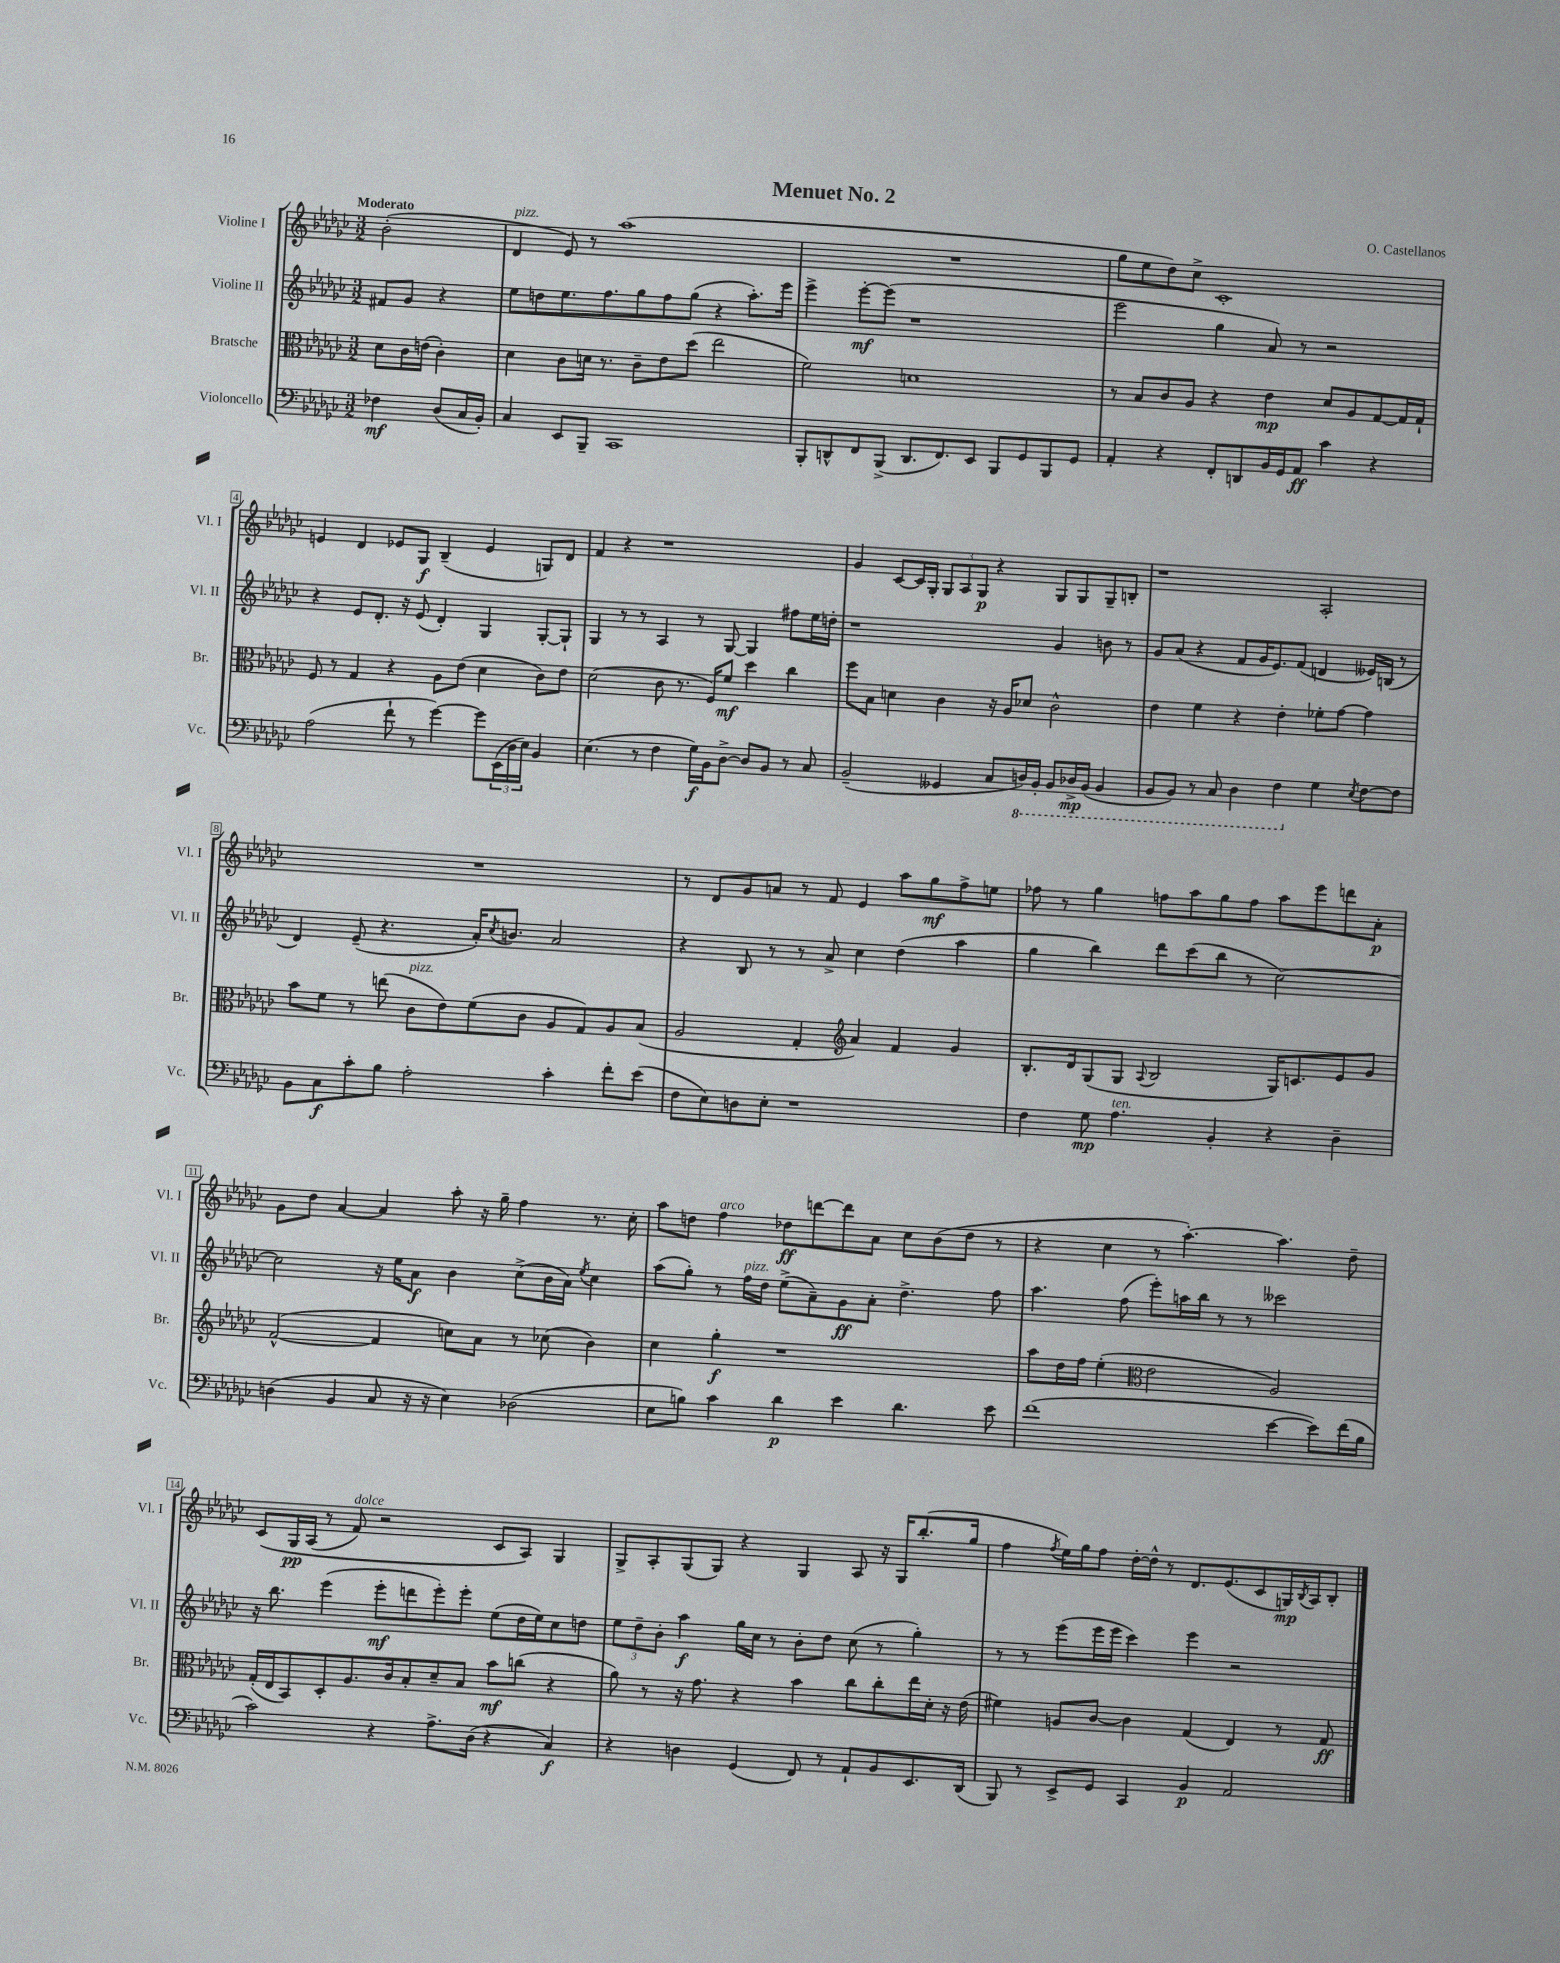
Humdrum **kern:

**kern	**dynam	**kern	**dynam	**kern	**dynam	**kern	**dynam
*part4	*part4	*part3	*part3	*part2	*part2	*part1	*part1
*staff4	*staff4	*staff3	*staff3	*staff2	*staff2	*staff1	*staff1
*I"Violoncello	*	*I"Bratsche	*	*I"Violine II	*	*I"Violine I	*
*I'Vc.	*	*I'Br.	*	*I'Vl. II	*	*I'Vl. I	*
*clefF4	*	*clefC3	*	*clefG2	*	*clefG2	*
*k[b-e-a-d-g-c-]	*	*k[b-e-a-d-g-c-]	*	*k[b-e-a-d-g-c-]	*	*k[b-e-a-d-g-c-]	*
*M3/2	*	*M3/2	*	*M3/2	*	*M3/2	*
=	=	=	=	=	=	=	=
!	!	!	!	!	!	!LO:TX:a:B:t=Moderato	!
4F-X\	mf	8d-\L	.	8f#X/L	.	(2b-'\	.
.	.	16c-\L	.	8g-/J	.	.	.
.	.	(16en\JJ	.	.	.	.	.
(8D-/L	.	4c-'\)	.	4r	.	.	.
16C-/L	.	.	.	.	.	.	.
16BB-'/JJ)	.	.	.	.	.	.	.
=1	=1	=1	=1	=1	=1	=1	=1
!	!	!	!	!	!	!LO:TX:a:i:t=pizz.	!
4C-/	.	4d-\	.	8ee-\L	.	4d-/	.
.	.	.	.	8ddn\	.	.	.
8EE-/L	.	8c-\L	.	8.ee-\	.	8e-/)	.
8BBB-~/J	.	16dn\Jk	.	.	.	8r	.
.	.	8.r	.	8.ff\	.	.	.
1CC-	.	.	.	.	.	(1aa-	.
.	.	8c-~\L	.	8gg-\	.	.	.
.	.	8e-\	.	8ff\	.	.	.
.	.	(8dd-\J	.	(8gg-\J	.	.	.
.	.	2ee-\	.	4r	.	.	.
.	.	.	.	8.aa-'\L)	.	.	.
.	.	.	.	16eee-\Jk	.	.	.
=2	=2	=2	=2	=2	=2	=2	=2
8BBB-'/L	.	2f\)	.	4eee-^\	.	1.r	.
8DDn^^/	.	.	.	.	.	.	.
8FF/	.	.	.	[8eee-'\L	mf	.	.
(8BBB-^/J	.	.	.	(8eee-\J]	.	.	.
8.DD/L	.	1dn	.	1r	.	.	.
8.FF/)	.	.	.	.	.	.	.
8EE-/J	.	.	.	.	.	.	.
8BBB-/L	.	.	.	.	.	.	.
8GG-/	.	.	.	.	.	.	.
8BBB-/	.	.	.	.	.	.	.
8GG-/J	.	.	.	.	.	.	.
=3	=3	=3	=3	=3	=3	=3	=3
4AA-'/	.	8r	.	2eee-\	.	8gg-\L	.
.	.	8B-/L	.	.	.	8ee-\	.
4r	.	8c-/	.	.	.	8dd-\)	.
.	.	8A-/J	.	.	.	8cc-^\J	.
8FF'/L	.	4r	.	4gg-\	.	1c-'	.
8DDn/	.	.	.	.	.	.	.
16BB-/L	.	4e-\	mp	8a-/)	.	.	.
16GG-/J	.	.	.	.	.	.	.
8AA-/J	ff	.	.	8r	.	.	.
4c-\	.	8d-/L	.	2r	.	.	.
.	.	8A-/	.	.	.	.	.
4r	.	[8G-/	.	.	.	.	.
.	.	16G-/L]	.	.	.	.	.
.	.	16G-`/JJ	.	.	.	.	.
!!LO:LB:g=z
=4	=4	=4	=4	=4	=4	=4	=4
(2A-\	.	8F/	.	4r	.	4en/	.
.	.	8r	.	.	.	.	.
.	.	4G-/	.	8e-/L	.	4d-/	.
.	.	.	.	8.d-'/J	.	.	.
8f`\	.	4r	.	.	.	8e-X/L	.
.	.	.	.	16r	.	.	.
8r	.	.	.	(8e-/	.	8G-/J	f
[4g-\)	.	8A-\L	.	4d-'/)	.	(4B-~/	.
.	.	(8e-\J	.	.	.	.	.
8g-\L]	.	4d-\	.	4G-/	.	4e-/	.
(24EE-\L	.	.	.	.	.	.	.
24D-\	.	.	.	.	.	.	.
24E-\JJ)	.	.	.	.	.	.	.
4BB-/	.	8c-\L)	.	[8G-'/L	.	8Gn/L)	.
.	.	8e-\J	.	8G-`/J]	.	8d-/J	.
=5	=5	=5	=5	=5	=5	=5	=5
(4.E-\	.	(2d-\	.	4G-/	.	4f/	.
.	.	.	.	8r	.	4r	.
8r	.	.	.	8r	.	.	.
4F\	.	8c-\	.	4A-/	.	1r	.
.	.	8.r	.	.	.	.	.
16G-\LL)	f	.	.	8r	.	.	.
16BB-\J	.	16F/KL)	.	.	.	.	.
[8D-^\J	.	8f/J	mf	[8G-/	.	.	.
8D-/L]	.	4dd-\	.	4G-/]	.	.	.
8BB-/J	.	.	.	.	.	.	.
8r	.	4cc-\	.	8ff#X\L	.	.	.
8C-/	.	.	.	16ee-\L	.	.	.
.	.	.	.	16ddn'\JJ	.	.	.
=6	=6	=6	=6	=6	=6	=6	=6
(2BB-~/	.	8ff\L	.	1r	.	4g-/	.
.	.	8B-\J	.	.	.	.	.
.	.	4dn\	.	.	.	[8c-/L	.
.	.	.	.	.	.	16c-/L]	.
.	.	.	.	.	.	16G-'/JJ	.
4GG--X/	.	4c-\	.	.	.	12G-/L	.
.	.	.	.	.	.	12A-/	.
.	.	.	.	.	.	12G-/J	p
8C-/L	.	16r	.	.	.	4r	.
.	.	16A-/KL	.	.	.	.	.
*8ba	*	*	*	*	*	*	*
16DDn/L)	.	8d-X/J	.	.	.	.	.
16BBB-'/JJ	.	.	.	.	.	.	.
8BBB-/L	.	2c-^^\	.	4g-/	.	8G-/L	.
16DD-X^/L	mp	.	.	.	.	8G-/	.
(16BBB-/JJ	.	.	.	.	.	.	.
4BBB-/	.	.	.	8bn\	.	8G-~/	.
.	.	.	.	8r	.	8Bn'/J	.
=7	=7	=7	=7	=7	=7	=7	=7
8BBB-/L	.	4e-\	.	8g-/L	.	1r	.
8BBB-/J)	.	.	.	(8a-/J	.	.	.
8r	.	4f\	.	4r	.	.	.
8CC-/	.	.	.	.	.	.	.
4DD-\	.	4r	.	8f/L	.	.	.
.	.	.	.	16g-/K	.	.	.
.	.	.	.	8.e-/)	.	.	.
4FF\	.	4e-'\	.	.	.	.	.
.	.	.	.	(8f/J	.	.	.
*X8ba	*	*	*	*	*	*	*
4G-\	.	8f-X'\L	.	4dn/	.	2A-'/	.
.	.	[8g-\J	.	.	.	.	.
8qE-/	.	.	.	.	.	.	.
[8F\L	.	4g-\]	.	16e--X/LL)	.	.	.
.	.	.	.	(16Bn/JJ	.	.	.
8F\J]	.	.	.	8r	.	.	.
!!LO:LB:g=z
=8	=8	=8	=8	=8	=8	=8	=8
8BB-\L	.	8b-\L	.	4d-/)	.	1.r	.
8C-\	f	8f\J	.	.	.	.	.
8c-'\	.	8r	.	(8e-~/	.	.	.
8B-\J	.	(8een\	.	4.r	.	.	.
!	!	!LO:TX:a:i:t=pizz.	!	!	!	!	!
2A-'\	.	8c-\L	.	.	.	.	.
.	.	8e-\)	.	.	.	.	.
.	.	(8f\	.	16a-'/KL)	.	.	.
.	.	.	.	8qcc-/	.	.	.
.	.	.	.	8.bn/J	.	.	.
.	.	8c-\J	.	.	.	.	.
4c-'\	.	8A-/L	.	2a-/	.	.	.
.	.	8G-/)	.	.	.	.	.
8f'\L	.	8A-/	.	.	.	.	.
(8e-\J	.	(8B-/J	.	.	.	.	.
=9	=9	=9	=9	=9	=9	=9	=9
8F\L	.	2A-/	.	4r	.	8r	.
8E-\)	.	.	.	.	.	8d-/L	.
8Dn\	.	.	.	8B-/	.	8g-/	.
8E-'\J	.	.	.	8r	.	8an/J	.
1r	.	4G-'/	.	8r	.	8r	.
.	.	.	.	8a-^/	.	8f/	.
*	*	*clefG2	*	*	*	*	*
.	.	4a-/)	.	4cc-\	.	4e-/	.
.	.	4f/	.	(4dd-\	.	8aa-\L	.
.	.	.	.	.	.	8gg-\	mf
.	.	4g-/	.	4aa-\	.	8ff^\	.
.	.	.	.	.	.	8een\J	.
=10	=10	=10	=10	=10	=10	=10	=10
4F\	.	8.B-'/L	.	4gg-\	.	8ff-X\	.
.	.	.	.	.	.	8r	.
.	.	16d-/k	.	.	.	.	.
8G-\	mp	(8G-/	.	4bb-\)	.	4gg-\	.
!LO:TX:a:i:t=ten.	!	!	!	!	!	!	!
4.A-\	.	8G-/J	.	.	.	.	.
.	.	8qqA-/	.	.	.	.	.
.	.	2B-/	.	8ddd-\L	.	8ffn\L	.
.	.	.	.	(8ccc-\	.	8aa-\	.
4BB-'/	.	.	.	8bb-\J	.	8gg-\	.
.	.	.	.	8r	.	8ff\J	.
4r	.	16G-/KL)	.	[2cc-\)	.	8aa-\L	.
.	.	8.cn/	.	.	.	.	.
.	.	.	.	.	.	8eee-\	.
4D-~\	.	8e-/	.	.	.	8dddn\	.
.	.	8g-/J	.	.	.	8a-'\J	p
!!LO:LB:g=z
=11	=11	=11	=11	=11	=11	=11	=11
(4Dn\	.	([2f^^/	.	2cc-\]	.	8g-\L	.
.	.	.	.	.	.	8dd-\J	.
4BB-/	.	.	.	.	.	[4a-/	.
8C-/	.	4f/]	.	16r	.	4a-/]	.
.	.	.	.	16ee-\KL	.	.	.
16r	.	.	.	8a-\J	f	.	.
16r	.	.	.	.	.	.	.
4E-\)	.	8ccn\L)	.	4b-\	.	8aa-'\	.
.	.	8a-\J	.	.	.	16r	.
.	.	.	.	.	.	16gg-~\	.
(2D-X\	.	8r	.	(8cc-^\L	.	4ff\	.
.	.	(8cc-X\	.	16b-\L	.	.	.
.	.	.	.	16a-\JJ)	.	.	.
.	.	.	.	8qee-/	.	.	.
.	.	4b-\)	.	4cc-\	.	8.r	.
.	.	.	.	.	.	16cc-'\	.
=12	=12	=12	=12	=12	=12	=12	=12
8E-\L	.	4cc-\	.	(8aa-\L	.	8aa-\L	.
8Bn\J)	.	.	.	8gg-'\J)	.	8ddn\J	.
!	!	!	!	!	!	!LO:TX:a:i:t=arco	!
4c-\	.	4gg-'\	f	8r	.	4ff\	.
!	!	!	!	!LO:TX:a:i:t=pizz.	!	!	!
.	.	.	.	16ff\LL	.	.	.
.	.	.	.	16dd-\JJ	.	.	.
4d-\	p	1r	.	(8ee-^\L	.	8dd-X\L	ff
.	.	.	.	8a-~\)	.	[8dddn\	.
4e-\	.	.	.	8g-\	ff	8ddd\]	.
.	.	.	.	8a-'\J	.	8a-\J	.
4.d-\	.	.	.	4.dd-^\	.	8cc-\L	.
.	.	.	.	.	.	(8b-\	.
.	.	.	.	.	.	8dd-\J	.
8e-\	.	.	.	8ff\	.	8r	.
=13	=13	=13	=13	=13	=13	=13	=13
(1f	.	8aa-\L	.	4.aa-\	.	4r	.
.	.	16dd-\L	.	.	.	.	.
.	.	16ff\JJ	.	.	.	.	.
.	.	(4ee-'\	.	.	.	4cc-\	.
.	.	.	.	(8ff\	.	.	.
*	*	*clefC3	*	*	*	*	*
.	.	2e-\	.	8eee-'\L)	.	8r	.
.	.	.	.	16aan\L	.	[4.aa-'\)	.
.	.	.	.	16bb-\JJ	.	.	.
.	.	.	.	8r	.	.	.
.	.	.	.	8r	.	.	.
[4e-\	.	2A-/)	.	2ccc--X\	.	4.aa-\]	.
8e-\L])	.	.	.	.	.	.	.
(16f\L	.	.	.	.	.	8dd-~\	.
16B-\JJ	.	.	.	.	.	.	.
!!LO:LB:g=z
=14	=14	=14	=14	=14	=14	=14	=14
2c-\)	.	(16G-'/LL	.	16r	.	(8c-/L	.
.	.	16E-/J	.	8.bb-\	.	.	.
.	.	8BB-/)	.	.	.	16G-/L	pp
.	.	.	.	.	.	(16A-/JJ	.
.	.	8D-'/	.	(4eee-\	.	8r	.
!	!	!	!	!	!	!LO:TX:a:i:t=dolce	!
.	.	8.A-/	.	.	.	8f/)	.
4r	.	.	.	8eee-'\L	mf	2r	.
.	.	16c-/k	.	.	.	.	.
.	.	8B-'/	.	8dddn\	.	.	.
8.A-^\L	.	8d-~/	.	8eee-'\)	.	.	.
.	.	8B-/J	.	8eee-'\J	.	.	.
(16D-\Jk	.	.	.	.	.	.	.
4r	.	8b-\L	mf	(8ee-\L	.	8c-/L	.
.	.	(8ccn\J	.	16dd-\L	.	8A-/J)	.
.	.	.	.	16ee-\J)	.	.	.
4C-/)	f	4r	.	8cc-\	.	4G-/	.
.	.	.	.	8ddn\J	.	.	.
=15	=15	=15	=15	=15	=15	=15	=15
4r	.	8a-\)	.	12ee-\L	.	8G-^/L	.
.	.	.	.	12dd-~\	.	.	.
.	.	8r	.	.	.	8A-'/	.
.	.	.	.	12b-'\J	.	.	.
4Dn\	.	16r	.	4aa-\	f	(8G-/	.
.	.	8.g-\	.	.	.	.	.
.	.	.	.	.	.	8G-/J)	.
(4GG-/	.	4r	.	16gg-\LL	.	4r	.
.	.	.	.	16cc-\JJ	.	.	.
.	.	.	.	8r	.	.	.
8FF/)	.	4b-\	.	8b-'\L	.	4G-/	.
8r	.	.	.	8dd-\J	.	.	.
8AA-`/L	.	8cc-\L	.	(8cc-\	.	8A-/	.
8BB-/	.	8cc-'\	.	8r	.	16r	.
.	.	.	.	.	.	16G-/KL	.
8.EE-/	.	16ee-\L	.	4gg-'\)	.	(8.bb-'/	.
.	.	16d-'\JJ	.	.	.	.	.
.	.	16r	.	.	.	.	.
(16DD-/Jk	.	(16e-\	.	.	.	16gg-/Jk	.
=16	=16	=16	=16	=16	=16	=16	=16
8BBB-/)	.	4f#X\)	.	8r	.	4ff\	.
8r	.	.	.	8r	.	.	.
.	.	.	.	.	.	8qff/	.
8EE-^/L	.	8An/L	.	(8eee-\L	.	16ee-\LL)	.
.	.	.	.	.	.	16gg-\J	.
8GG-/J	.	[8c-/J	.	16eee-\L	.	8ff\J	.
.	.	.	.	16eee-\JJ	.	.	.
4CC-/	.	4c-\]	.	4ccc-\)	.	[16dd-'\LL	.
.	.	.	.	.	.	16dd-^^\JJ]	.
.	.	.	.	.	.	8r	.
4BB-/	p	(4G-/	.	4eee-\	.	8.d-/L	.
.	.	.	.	.	.	(8.e-/	.
2AA-/	.	4E-/)	.	2r	.	.	.
.	.	.	.	.	.	8c-/	.
.	.	8r	.	.	.	16Gn/L)	mp
.	.	.	.	.	.	8qB-/	.
.	.	.	.	.	.	16A-/J	.
.	.	8G-/	ff	.	.	8B-'/J	.
==	==	==	==	==	==	==	==
*-	*-	*-	*-	*-	*-	*-	*-
